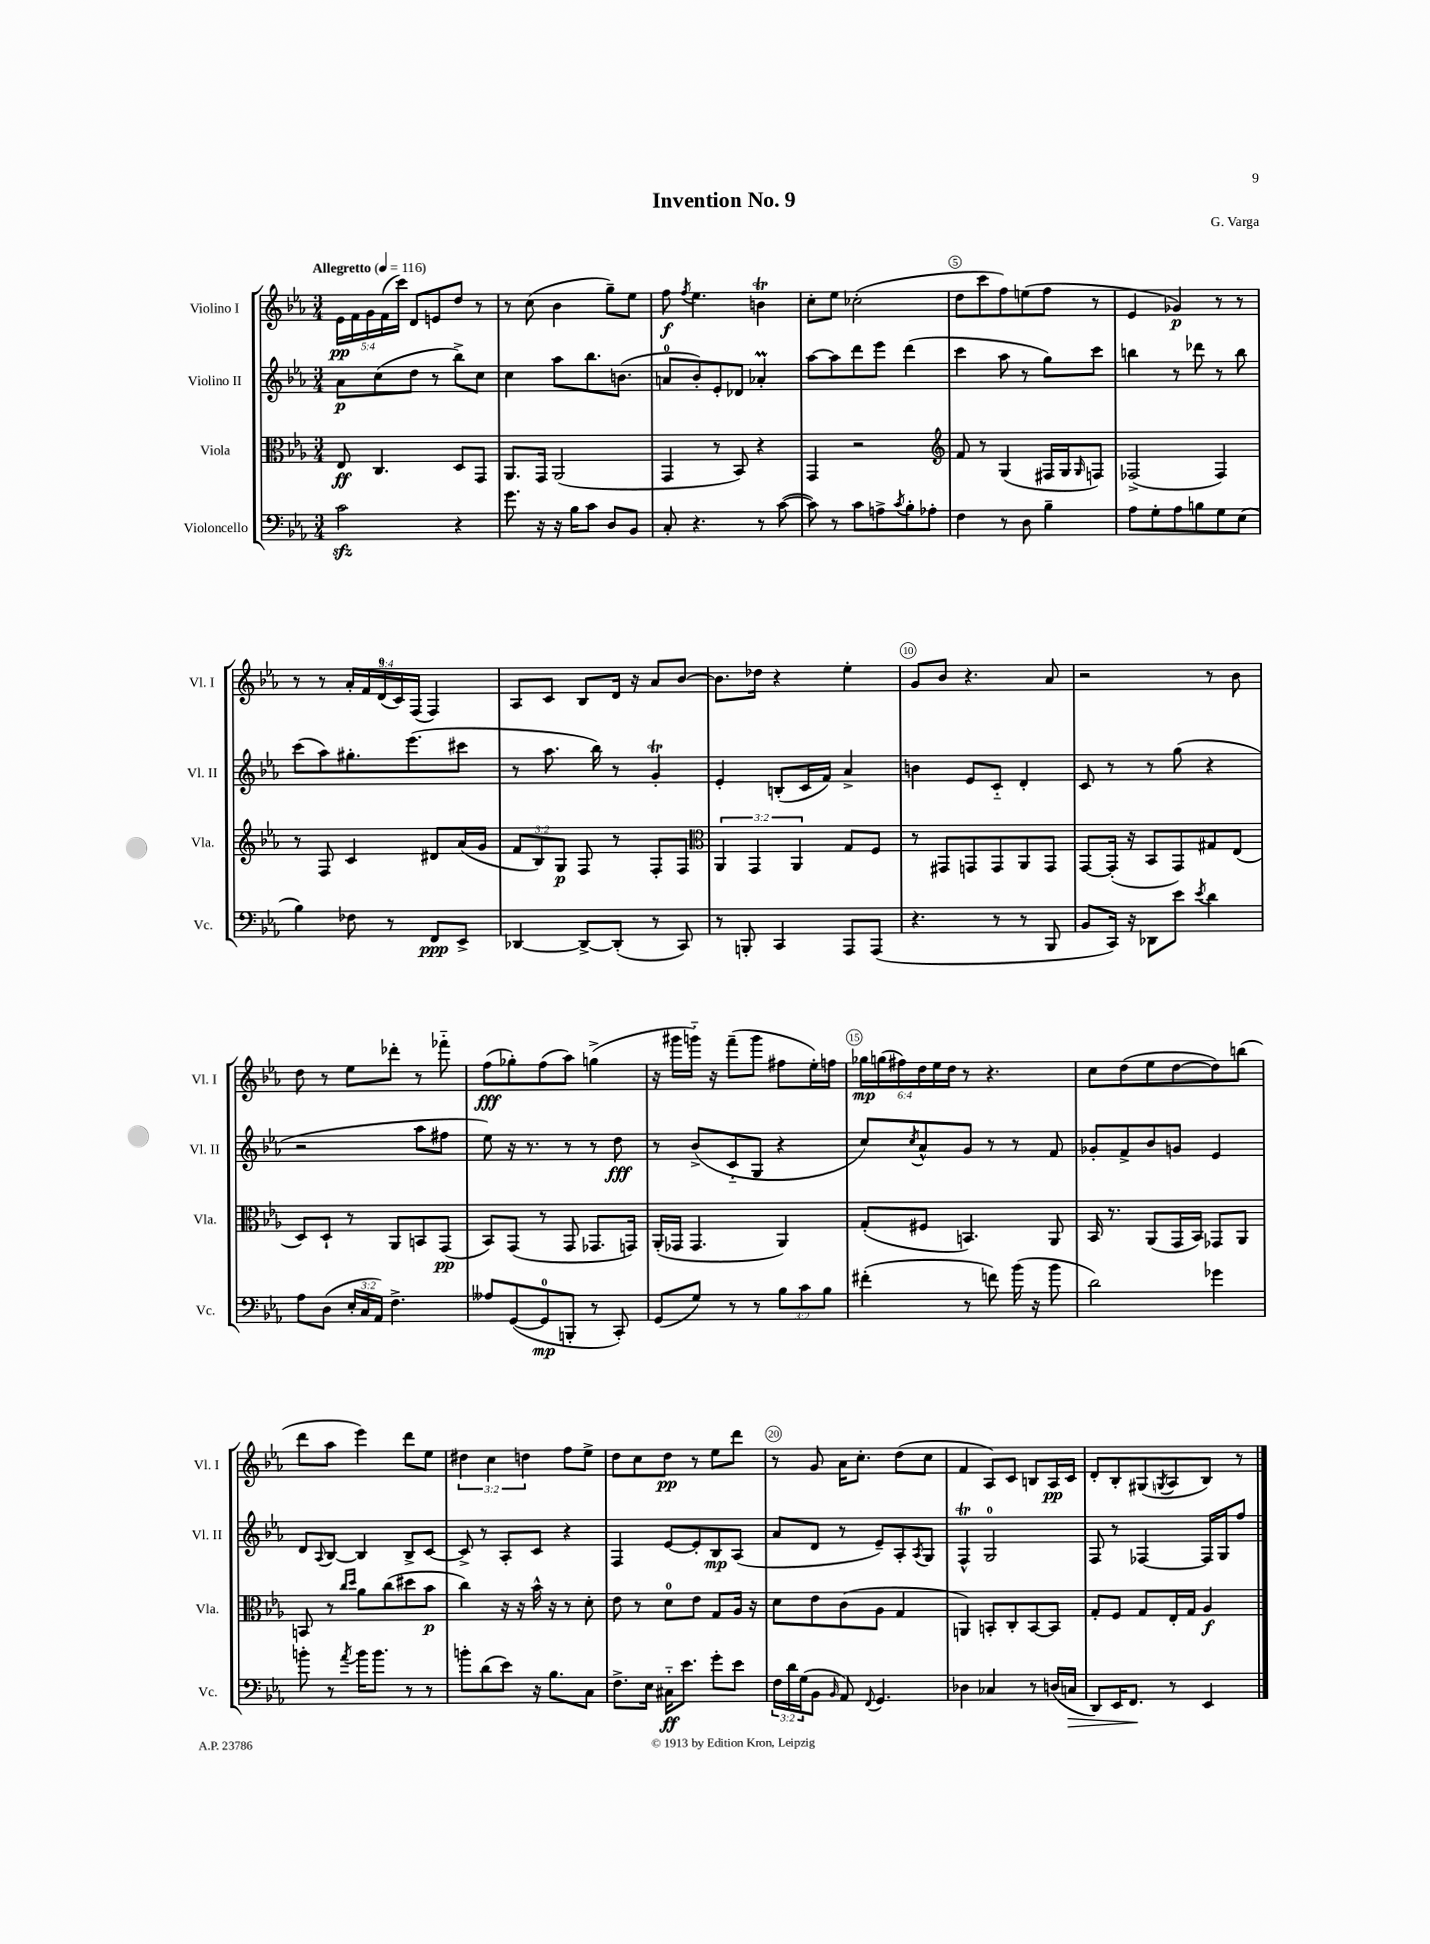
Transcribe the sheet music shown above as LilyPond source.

\header { title = "Invention No. 9" composer = "G. Varga" }
<<
\new StaffGroup <<
\new Staff = "s0" \with { instrumentName = "Violino I" shortInstrumentName = "Vl. I" } {
    \clef treble \key ees \major \numericTimeSignature \time 3/4 \override Staff.TupletNumber.text = #tuplet-number::calc-fraction-text \tempo "Allegretto" 4 = 116
    \tuplet 5/4 { ees'16\pp f'16 g'16 f'16( c'''16) } d'8 e'8 d''8 r8 |
    r8 c''8( bes'4 g''8--) ees''8 |
    f''8\f \acciaccatura { f''8 } ees''4. b'4\trill |
    c''8-. ees''8 ces''2-.( |
    d''8 c'''8 f''8) e''8( f''8 r8 |
    ees'4 ges'4\p) r8 r8 |
    r8 r8 \tuplet 5/4 { aes'16-. f'16 d'16-0( c'16) f16( } f4) |
    aes8 c'8 bes8 d'16 r16 aes'8 bes'8~ |
    bes'8. des''16 r4 ees''4-. |
    g'8 bes'8 r4. aes'8 |
    r2 r8 bes'8 |
    d''8 r8 ees''8 des'''8-. r8 fes'''8-_ |
    f''8\fff( ges''8-.) f''8( aes''8) g''4->( |
    r16 gis'''16 g'''16-_) r16 f'''8--( g'''8 fis''8 ees''16-.) f''16 |
    \tuplet 6/4 { ges''16\mp g''16( fis''16) d''16 ees''16 d''16 } r8 r4. |
    c''8 d''8( ees''8 d''8~ d''8) b''8( |
    d'''8 aes''8 ees'''4) d'''8 ees''8 |
    \tuplet 3/2 { dis''4 c''4 d''4 } f''8 ees''8-> |
    d''8 c''8 d''8\pp r8 ees''8 d'''8 |
    r8 g'8 aes'16 c''8.-. d''8( c''8 |
    f'4 aes8) c'8 b8 aes16\pp c'16 |
    d'8-. bes8-. gis8( \acciaccatura { g8 } aes8 bes8) r8 \bar "|." |
}
\new Staff = "s1" \with { instrumentName = "Violino II" shortInstrumentName = "Vl. II" } {
    \clef treble \key ees \major \numericTimeSignature \time 3/4
    aes'8\p c''8( d''8 r8 bes''8->) c''8 |
    c''4 aes''8 bes''8. b'8.( |
    a'8-0 bes'8-.) ees'8-. des'8 aes'4-.\prall |
    aes''8~ aes''8 d'''8 ees'''8 d'''4( |
    c'''4 aes''8 r8 g''8) c'''8 |
    b''4 r8 des'''8 r8 b''8 |
    c'''8( aes''8) gis''8.-. ees'''8.( cis'''8 |
    r8 aes''8. bes''16) r8 g'4-.\trill |
    ees'4-. b8-.( c'16 f'16) aes'4-> |
    b'4 ees'8 c'8-_ d'4-. |
    c'8 r8 r8 g''8( r4 |
    r2 aes''8 fis''8 |
    ees''8) r16 r8. r8 r8 d''8\fff |
    r8 bes'8->( c'8-_ g8 r4 |
    c''8) \acciaccatura { c''8 } aes'8-^ g'8 r8 r8 f'8 |
    ges'8-. f'8-> bes'8 g'8 ees'4 |
    d'8 \appoggiatura { aes8 } bes8~ bes4 bes8-> c'8~ |
    c'8-> r8 aes8-. c'8 r4 |
    f4 ees'8~ ees'8-. bes8\mp aes8( |
    aes'8 d'8 r8 ees'8--) aes8-. \acciaccatura { aes8 } g8 |
    f4-^\trill g2-0 |
    f8 r8 fes4~ fes16 g16 f''8 \bar "|." |
}
\new Staff = "s2" \with { instrumentName = "Viola" shortInstrumentName = "Vla." } {
    \clef alto \key ees \major \numericTimeSignature \time 3/4 \override Staff.TupletNumber.text = #tuplet-number::calc-fraction-text
    ees8\ff c4. d8 g,8 |
    aes,8. g,16 aes,2( |
    g,4 r8 bes,8) r4 |
    g,4 r2 |
    \clef treble f'8 r8 g4( fis16 g16 \grace { g16 } f8) |
    fes2->( fes4) |
    r8 f8 c'4 dis'8 aes'16( g'16 |
    \tuplet 3/2 { f'8 bes8) g8\p } f8 r8 f8-. f8 |
    \clef alto \tuplet 3/2 { aes,4 g,4 aes,4 } g8 f8 |
    r8 gis,8 g,8 g,8 aes,8 g,8 |
    g,8~ g,16-.( r16 bes,8 g,8) gis8 ees8( |
    d8) d8-! r8 aes,8 b,8 g,8\pp( |
    bes,8) g,8( r8 g,8 ges,8. g,16) |
    aes,16-.( ges,16 ges,4. aes,4) |
    g8-.( fis8 b,4.) aes,8 |
    bes,16 r8. aes,8( g,16 bes,16) ges,8 aes,8 |
    b,8 r8 \grace { c''16 d''16 } aes'8 c''8( dis''8 bes'8\p |
    c''4) r16 r16 bes'16-^ r16 r8 d'8-. |
    ees'8 r8 d'8-0 ees'8 g8 aes16 r16 |
    d'8 ees'8 c'8( aes8 g4 |
    a,4) b,8-. c8-. b,8~ b,8 |
    g8-. f8 g8 ees16-. g16 aes4\f \bar "|." |
}
\new Staff = "s3" \with { instrumentName = "Violoncello" shortInstrumentName = "Vc." } {
    \clef bass \key ees \major \numericTimeSignature \time 3/4 \override Staff.TupletNumber.text = #tuplet-number::calc-fraction-text
    c'2\sfz r4 |
    g'8. r16 r16 bes16 c'8 d8 bes,8 |
    c8-. r4. r8 c'8~( |
    c'8) r8 c'8 a8-> \acciaccatura { c'8 } bes8-. aes8-. |
    f4 r8 d8 bes4-- |
    aes8 g8-. aes8 b8 g8 ees8( |
    bes4) fes8 r8 f,8\ppp ees,8-> |
    des,4~ des,8~-> des,8-.( r8 c,8) |
    r8 b,,8-. c,4 aes,,8 aes,,8( |
    r4. r8 r8 bes,,8 |
    bes,8 c,16) r16 des,8 ees'8 \acciaccatura { ees'8 } d'4 |
    aes8 d8( \tuplet 3/2 { ees16-. c16 aes,16) } f4.-> |
    aeses8 g,8~( g,8-0\mp b,,8-. r8 c,8-.) |
    g,8( g8) r8 r8 \tuplet 3/2 { bes8 c'8 bes8 } |
    fis'4-.( r8 f'8) bes'16( r16 bes'8 |
    d'2) ges'4 |
    b'8-. r8 \acciaccatura { aes'8 } b'16 b'8. r8 r8 |
    b'8-. d'8( ees'8) r16 bes8. c8 |
    f8.-> ees16 cis16-_\ff ees'8. g'8-. ees'8 |
    \tuplet 3/2 { f16 d'16 g16( } bes,8 \grace { bes,16 } aes,8) \appoggiatura { f,8 } g,4. |
    des4 ces4 r8 d16( c16\> |
    d,8) ees,16 f,8.\! r8 ees,4 \bar "|." |
}
>>
>>
\layout { \context { \Score \override BarNumber.break-visibility = ##(#f #t #t) barNumberVisibility = #(every-nth-bar-number-visible 5) \override BarNumber.stencil = #(make-stencil-circler 0.1 0.3 ly:text-interface::print) } }
